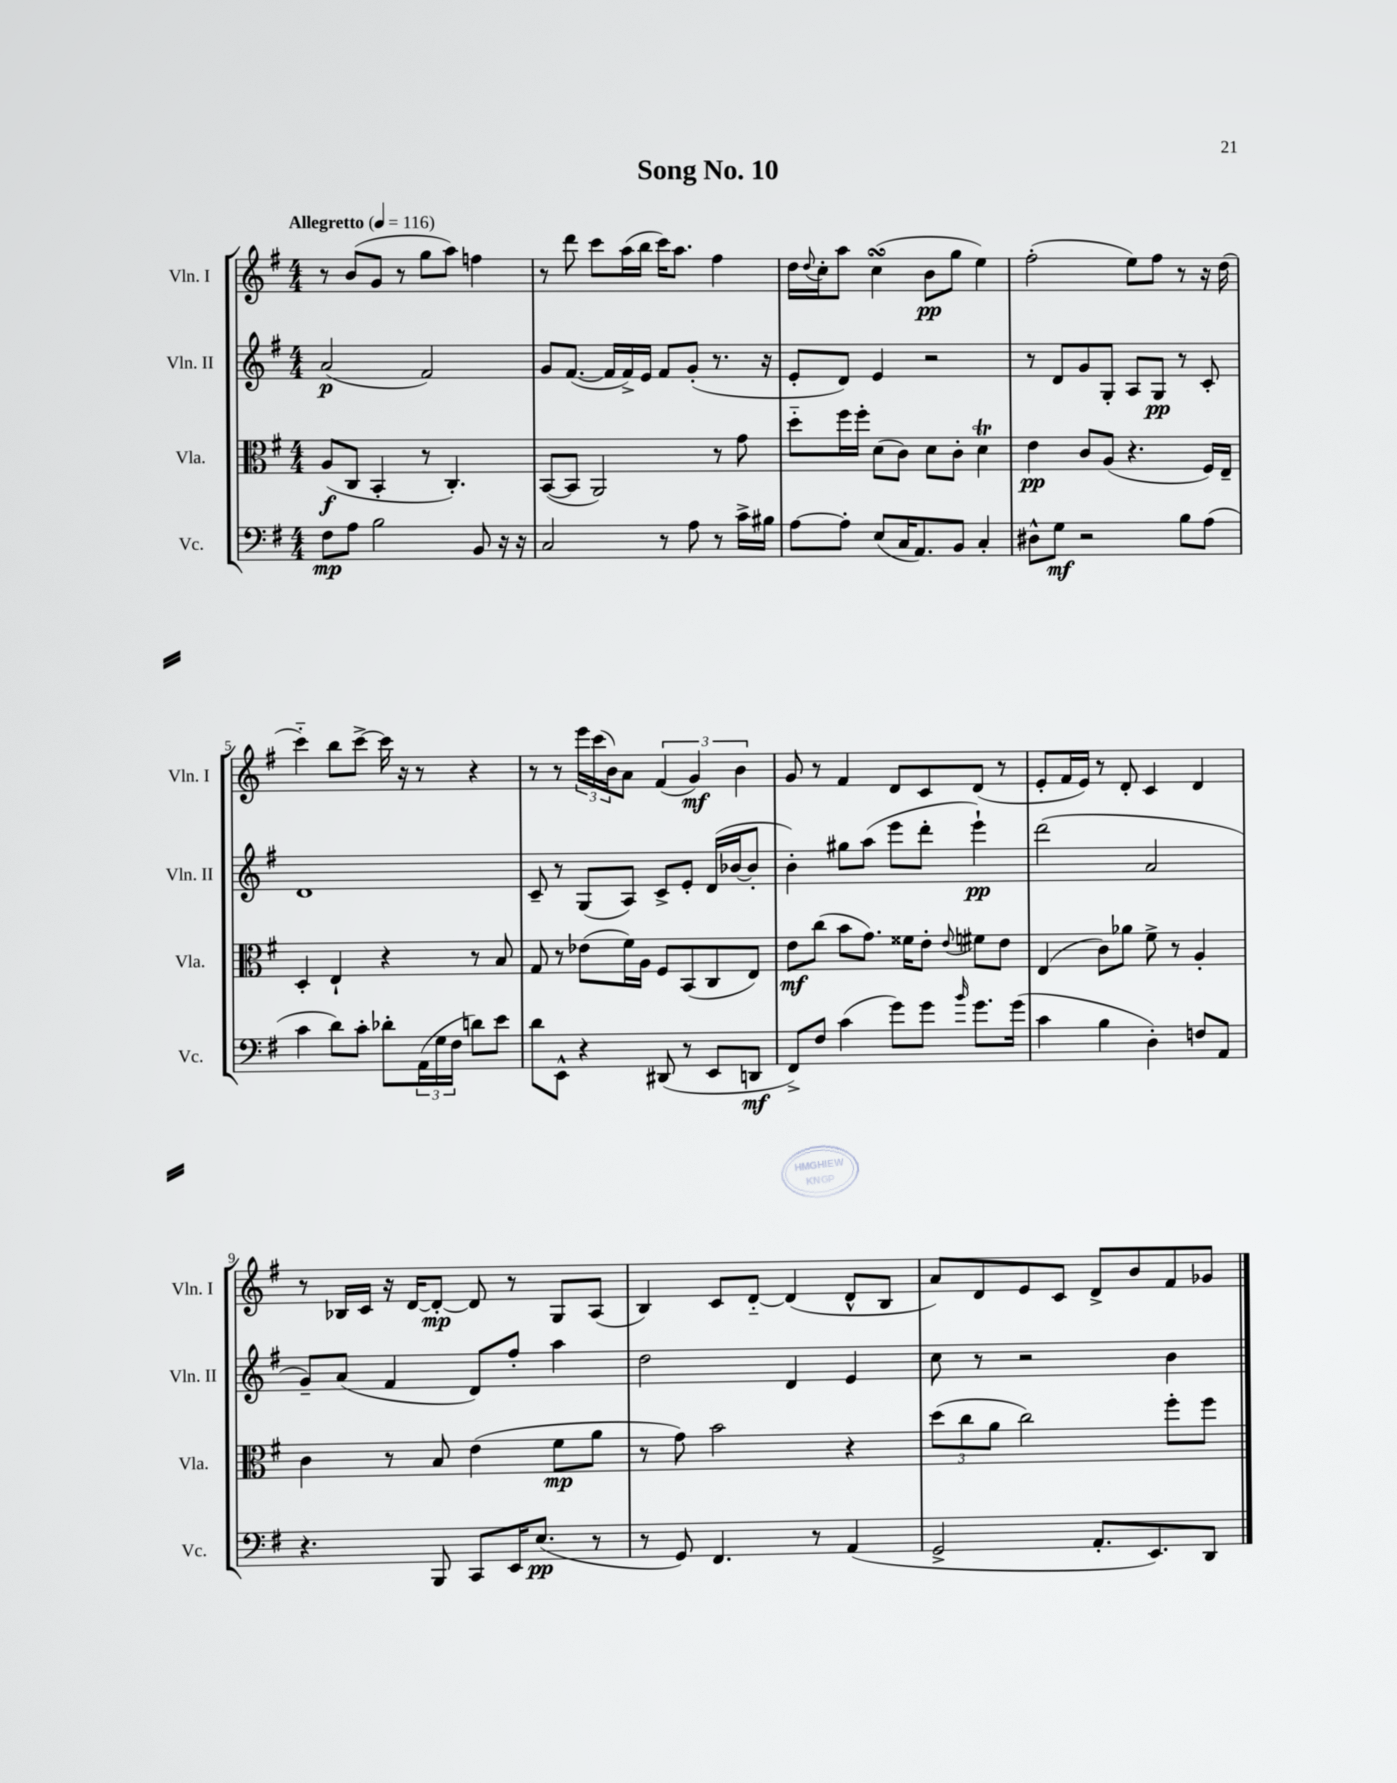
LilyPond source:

\header { title = "Song No. 10" }
<<
\new StaffGroup <<
\new Staff = "s0" \with { instrumentName = "Vln. I" shortInstrumentName = "Vln. I" } {
    \clef treble \key g \major \numericTimeSignature \time 4/4 \tempo "Allegretto" 4 = 116
    r8 b'8( g'8 r8 g''8 a''8) f''4 |
    r8 d'''8 c'''8 a''16( b''16 c'''16) a''8. fis''4 |
    d''16 \appoggiatura { d''8 } c''16-. a''8 c''4\turn( b'8\pp g''8 e''4) |
    fis''2-.( e''8) fis''8 r8 r16 d''16( |
    c'''4-_) b''8 c'''8~-> c'''16 r16 r8 r4 |
    r8 r8 \tuplet 3/2 { e'''16 c'''16( b'16) } a'8 \tuplet 3/2 { fis'4( g'4\mf) b'4 } |
    g'8 r8 fis'4 d'8 c'8 d'8( r8 |
    e'8-. fis'16 e'16) r8 d'8-. c'4 d'4 |
    r8 bes16 c'16 r16 d'16~ d'8~-.\mp d'8 r8 g8 a8( |
    b4) c'8 d'8~-_ d'4( d'8-^ b8 |
    a'8) d'8 e'8 c'8 d'8-> b'8 fis'8 ges'8 \bar "|." |
}
\new Staff = "s1" \with { instrumentName = "Vln. II" shortInstrumentName = "Vln. II" } {
    \clef treble \key g \major \numericTimeSignature \time 4/4
    a'2\p( fis'2) |
    g'8 fis'8.~( fis'16 fis'16->) e'16 fis'8 g'8-.( r8. r16 |
    e'8-. d'8) e'4 r2 |
    r8 d'8 g'8 g8-. a8 g8\pp r8 c'8-. |
    d'1 |
    c'8-- r8 g8( a8) c'8-> e'8-. d'16( bes'16~ bes'8-. |
    b'4-.) gis''8 a''8( e'''8 d'''8-. e'''4-!\pp) |
    d'''2( a'2 |
    g'8--) a'8( fis'4 d'8) fis''8-. a''4 |
    d''2 d'4 e'4 |
    c''8 r8 r2 b'4 \bar "|." |
}
\new Staff = "s2" \with { instrumentName = "Vla." shortInstrumentName = "Vla." } {
    \clef alto \key g \major \numericTimeSignature \time 4/4
    a8\f( c8 b,4-. r8 c4.-.) |
    b,8~( b,8 a,2) r8 g'8 |
    d''8-_ fis''16 fis''16-. d'8( c'8) d'8 c'8-. d'4\trill |
    e'4\pp c'8 a8( r4. fis16) e16-- |
    d4-. e4-! r4 r8 b8 |
    g8 r8 ees'8( fis'16) a16 fis8 b,8( c8 e8) |
    e'8\mf c''8( b'8 g'8.) fisis'16 e'8-. \appoggiatura { e'8 } fis'8 e'8 |
    e4( c'8) aes'8 fis'8-> r8 a4-. |
    c'4 r8 b8 e'4( fis'8\mp a'8 |
    r8 g'8) b'2 r4 |
    \tuplet 3/2 { d''8( c''8 a'8 } c''2) fis''8-. fis''8 \bar "|." |
}
\new Staff = "s3" \with { instrumentName = "Vc." shortInstrumentName = "Vc." } {
    \clef bass \key g \major \numericTimeSignature \time 4/4
    fis8\mp a8 b2 b,8 r16 r16 |
    c2 r8 a8 r8 c'16-> bis16 |
    a8~ a8-. e8( c16 a,8.) b,8 c4-. |
    dis8-^ g8\mf r2 b8 a8( |
    c'4 d'8) c'8-. des'8-. \tuplet 3/2 { a,16( g16 fis16 } d'8) e'8 |
    d'8 e,8-^ r4 dis,8( r8 e,8 d,8\mf |
    fis,8->) fis8 c'4( g'8) g'8 \grace { b'16 } g'8. g'16( |
    c'4 b4 d4-.) f8 a,8 |
    r4. b,,8 c,8 e,16 e8.\pp( r8 |
    r8 g,8) fis,4. r8 a,4( |
    g,2-> a,8.-. e,8.) d,8 \bar "|." |
}
>>
>>
